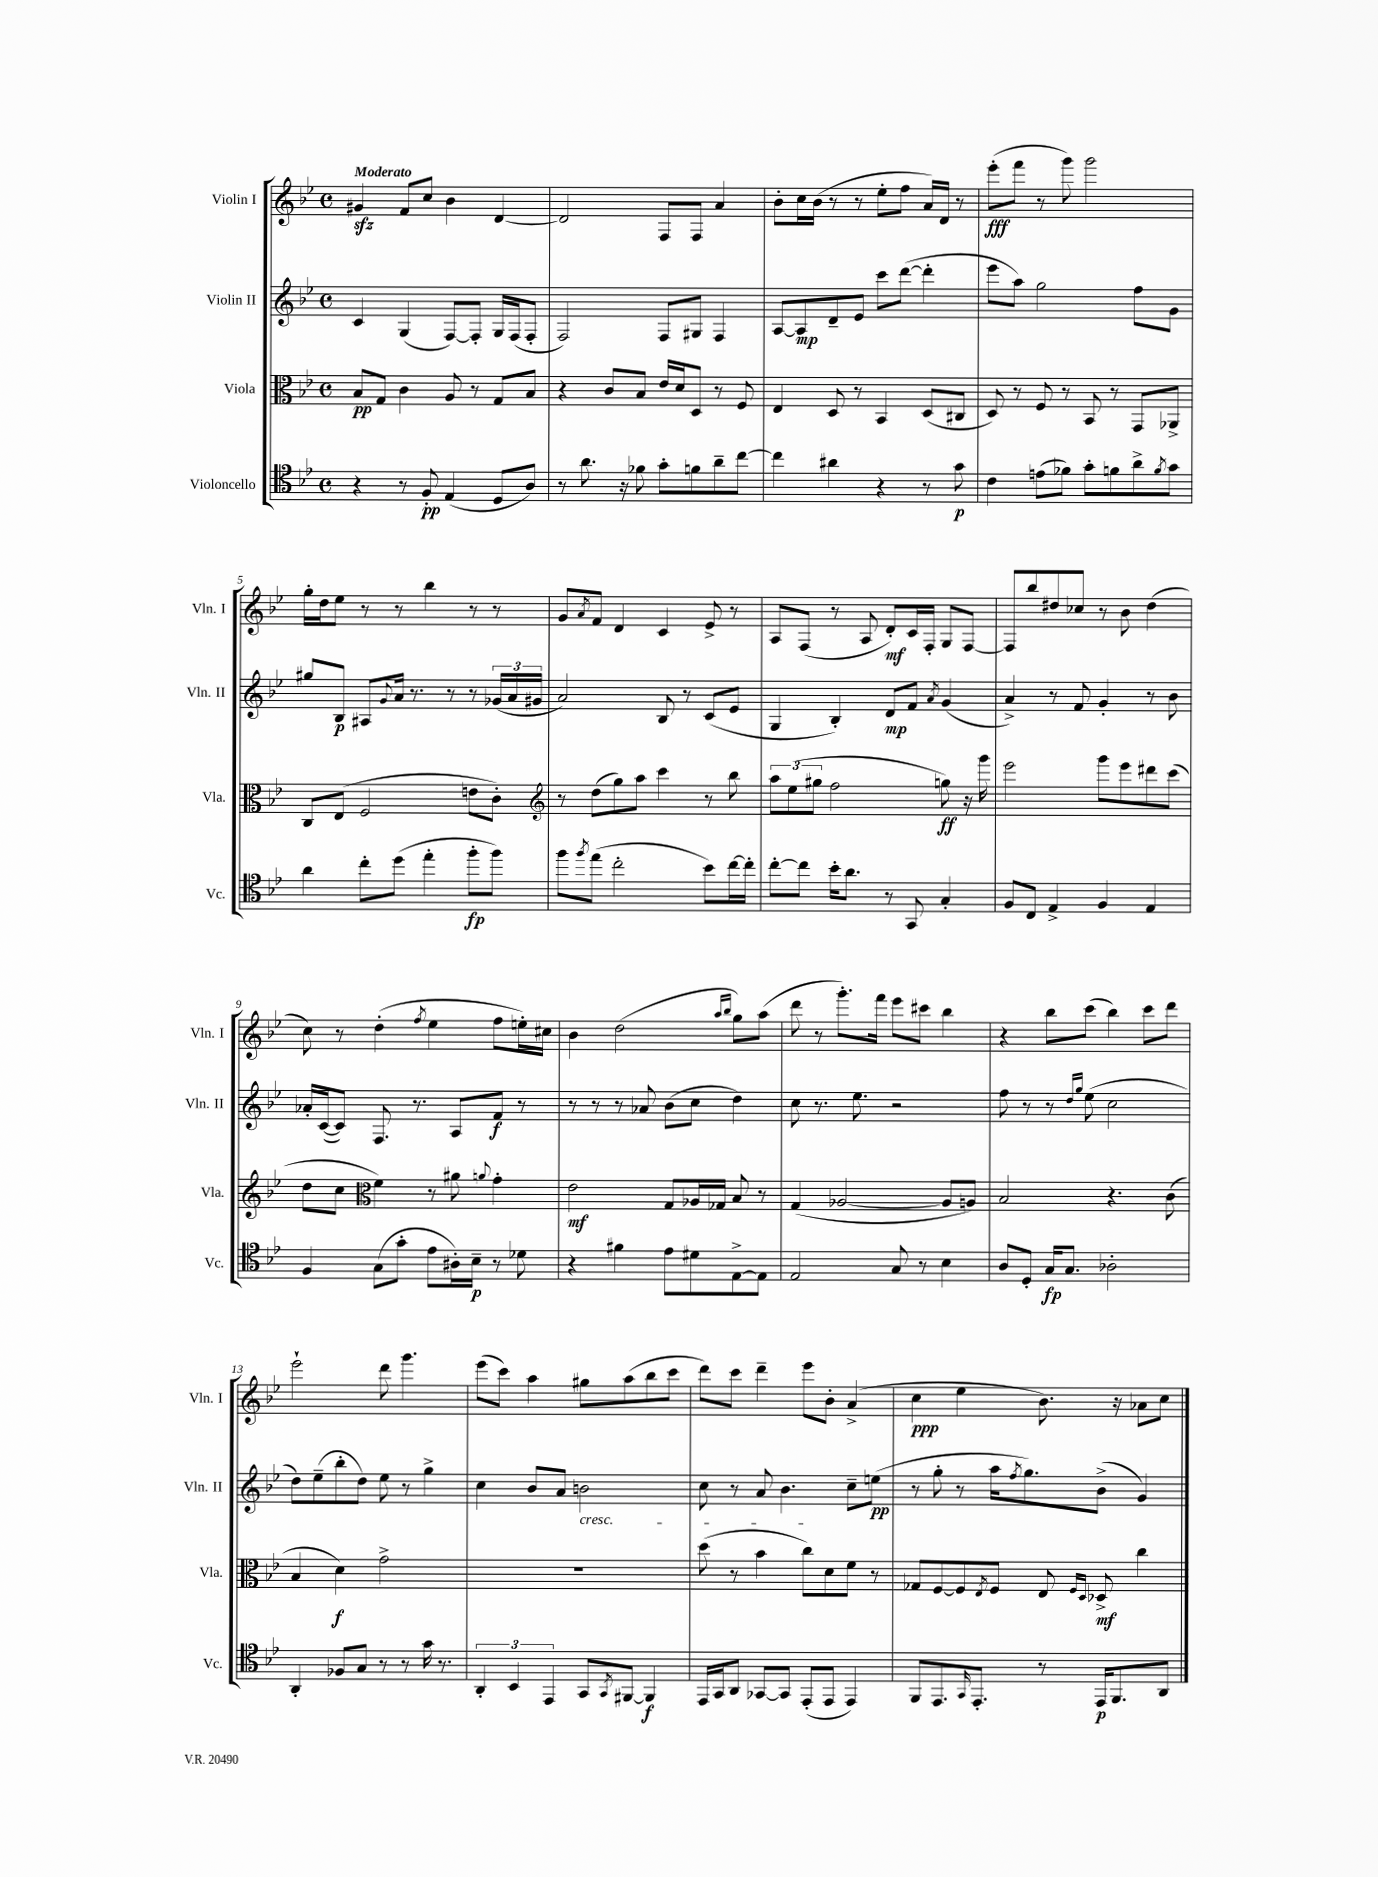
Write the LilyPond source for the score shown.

<<
\new StaffGroup <<
\new Staff = "s0" \with { instrumentName = "Violin I" shortInstrumentName = "Vln. I" } {
    \clef treble \key bes \major \defaultTimeSignature \time 4/4 \tempo "Moderato"
    gis'4\sfz f'8 c''8 bes'4 d'4~ |
    d'2 f8 f8 a'4 |
    bes'8-. c''16 bes'16( r8 r8 ees''8-. f''8 a'16) d'16 r8 |
    ees'''8-.\fff( f'''8 r8 g'''8) g'''2 |
    g''16-. d''16 ees''8 r8 r8 bes''4 r8 r8 |
    g'8 \acciaccatura { a'8 } f'8 d'4 c'4 ees'8-> r8 |
    a8 f8( r8 a8 d'8-.\mf) c'16 f16-. g8 f8~ |
    f8 bes''8 dis''8 ces''8 r8 bes'8 dis''4( |
    c''8) r8 d''4-.( \acciaccatura { f''8 } ees''4 f''8 e''16-.) cis''16 |
    bes'4 d''2( \grace { a''16 bes''16 } g''8) a''8( |
    d'''8 r8 g'''8.-.) f'''16 ees'''8 cis'''8 bes''4 |
    r4 bes''8 c'''8( bes''4) c'''8 d'''8 |
    ees'''2-! d'''8 g'''4. |
    ees'''8( c'''8) a''4 gis''8 a''8( bes''8 c'''8 |
    d'''8) c'''8 d'''4-- ees'''8 bes'8-. a'4->( |
    c''4\ppp ees''4 bes'8.) r16 aes'8 c''8 \bar "|." |
}
\new Staff = "s1" \with { instrumentName = "Violin II" shortInstrumentName = "Vln. II" } {
    \clef treble \key bes \major \defaultTimeSignature \time 4/4
    c'4 g4( f8~) f8-. g16 f16( f8-. |
    f2) f8 gis8 f4 |
    a8~ a8\mp d'8-- ees'8 c'''8 d'''8~( d'''4-. |
    ees'''8 a''8) g''2 f''8 g'8 |
    gis''8 bes8\p ais8 \appoggiatura { g'8 } a'16 r8. r8 r8 \tuplet 3/2 { ges'16( a'16 gis'16 } |
    a'2) bes8 r8 c'8( ees'8 |
    g4 bes4-.) d'8\mp f'8 \acciaccatura { a'8 } g'4( |
    a'4->) r8 f'8 g'4-. r8 bes'8 |
    aes'16-. c'16~( c'8) f8. r8. a8 f'8\f r8 |
    r8 r8 r8 aes'8 bes'8( c''8 d''4) |
    c''8 r8. ees''8. r2 |
    f''8 r8 r8 \grace { d''16 g''16 } ees''8( c''2 |
    d''8) ees''8--( bes''8-. d''8) ees''8 r8 g''4-> |
    c''4 bes'8 a'8 b'2\cresc |
    c''8 r8 a'8 bes'4.\! c''8-- e''8\pp( |
    r8 g''8-. r8 a''16 \acciaccatura { f''8 } g''8.) bes'8->( g'4) \bar "|." |
}
\new Staff = "s2" \with { instrumentName = "Viola" shortInstrumentName = "Vla." } {
    \clef alto \key bes \major \defaultTimeSignature \time 4/4
    bes8\pp g8 c'4 a8 r8 g8 bes8 |
    r4 c'8 bes8 ees'16 d'16 d8 r8 f8 |
    ees4 d8 r8 bes,4 d8( cis8 |
    d8) r8 f8 r8 bes,8 r8 g,8 aes,8-> |
    c8 ees8( f2 e'8 c'8-.) |
    \clef treble r8 d''8( g''8) a''8 c'''4 r8 bes''8 |
    \tuplet 3/2 { a''8 ees''8( gis''8 } f''2 g''8\ff) r16 g'''16 |
    ees'''2 g'''8 ees'''8 dis'''8 c'''8( |
    d''8 c''8 \clef alto f'4) r8 ais'8 \appoggiatura { a'8 } g'4-. |
    ees'2\mf g8 aes16 ges16 bes8 r8 |
    g4( aes2~ aes8 a8) |
    bes2 r4. c'8( |
    bes4 d'4\f) g'2-> |
    R1 |
    d''8( r8 bes'4 c''8) d'8 f'8 r8 |
    ges8 f8~ f8 \acciaccatura { ees8 } f8 ees8 \grace { f16 d16 } des8->\mf c''4 \bar "|." |
}
\new Staff = "s3" \with { instrumentName = "Violoncello" shortInstrumentName = "Vc." } {
    \clef tenor \key bes \major \defaultTimeSignature \time 4/4
    r4 r8 f8-.\pp ees4( d8 a8) |
    r8 a'8. r16 fes'8 g'8-. f'8 a'8-- c''8~ |
    c''4 ais'4 r4 r8 g'8\p |
    c'4 e'8( fes'8) g'8-. f'8 a'8-> \acciaccatura { f'8 } g'8 |
    a'4 c''8-. d''8( ees''4-. f''8-.\fp f''8) |
    f''8 \acciaccatura { f''8 } ees''8( c''2-. bes'8) c''16~ c''16-. |
    c''8~-. c''8 bes'16-. a'8. r8 g,8 g4-. |
    f8 c8 ees4-> f4 ees4 |
    f4 g8( g'8-. ees'8 ais16-.) bes16--\p r8 des'8 |
    r4 fis'4 ees'8 dis'8 ees8~-> ees8 |
    ees2 g8 r8 bes4 |
    a8 d8-. g16\fp g8. aes2-. |
    a,4-. fes8 g8 r8 r8 g'16 r8. |
    \tuplet 3/2 { a,4-. bes,4 ees,4 } g,8 \acciaccatura { g,8 } fis,8~ fis,4\f |
    ees,16 g,16 a,8 ges,8~ ges,8 ees,8-.( ees,8 ees,4) |
    f,8 ees,8. \grace { g,16 } ees,8.-. r8 ees,16\p f,8. a,8 \bar "|." |
}
>>
>>
